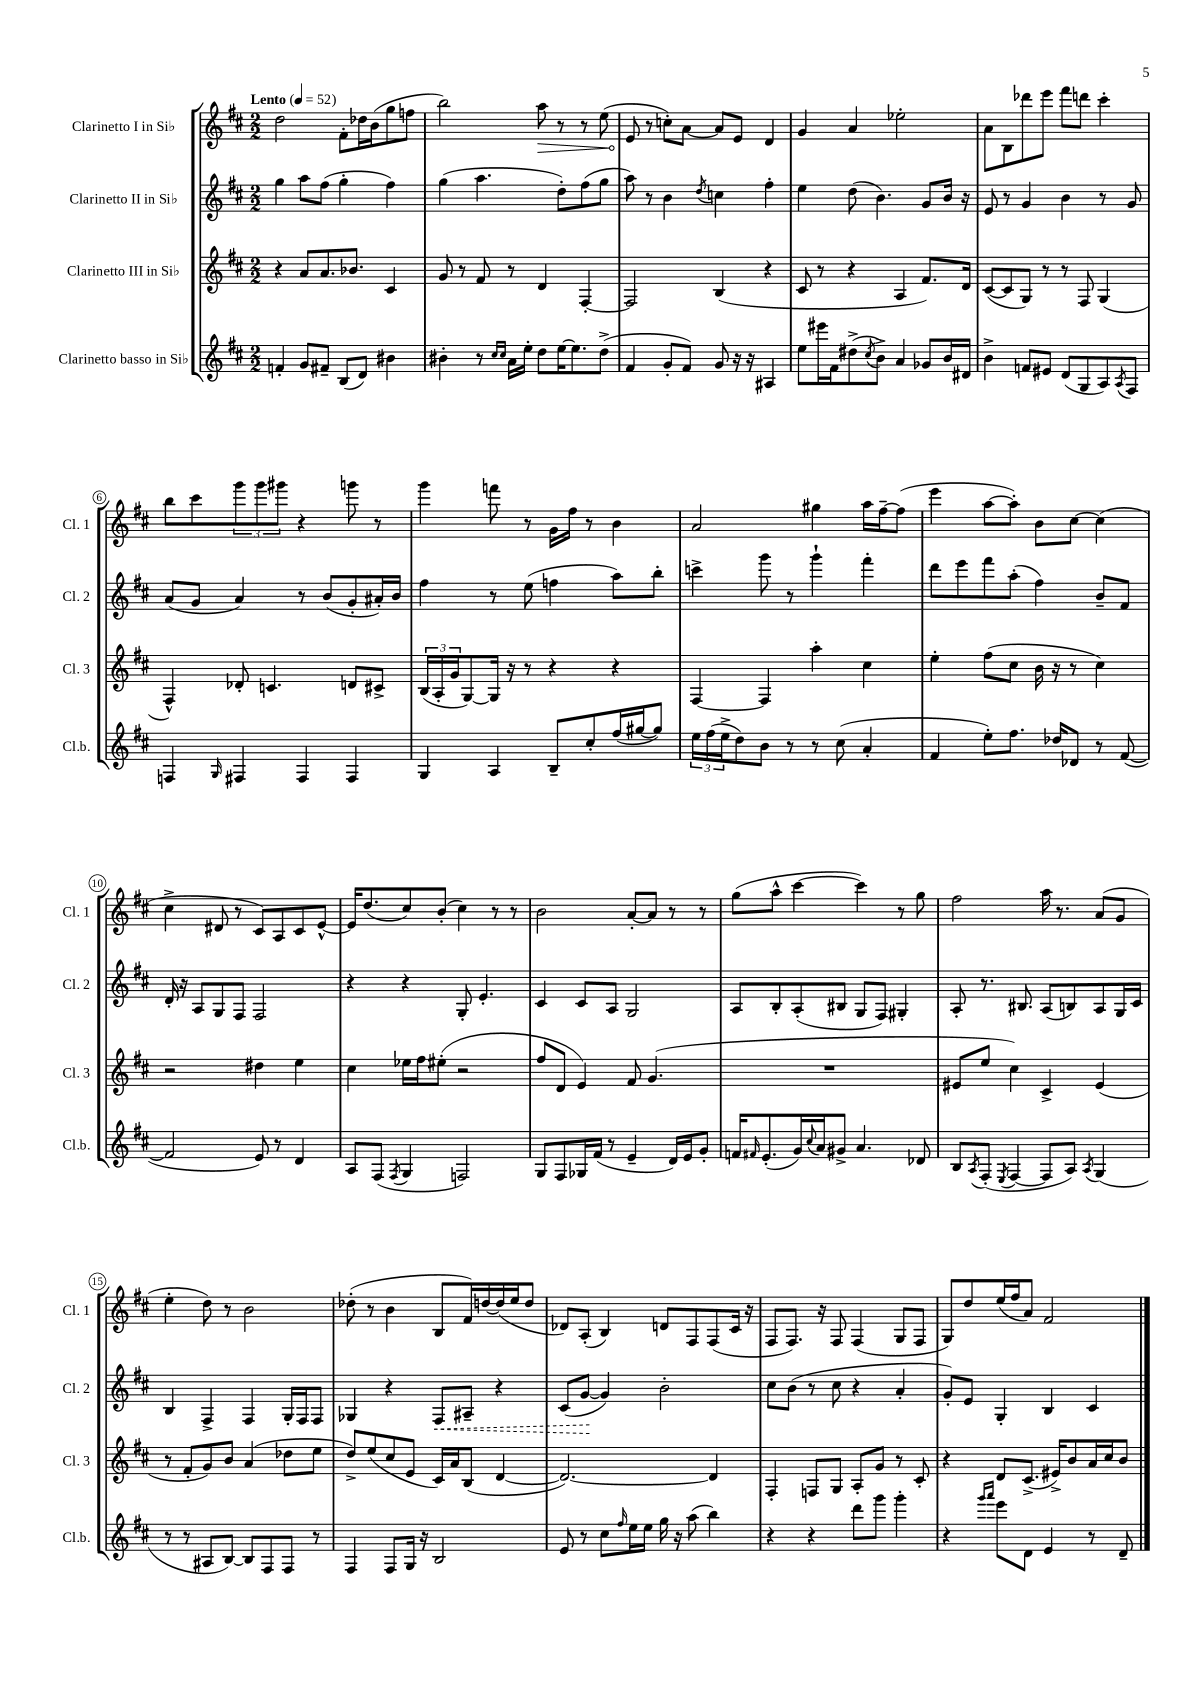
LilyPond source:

<<
\new StaffGroup <<
\new Staff = "s0" \with { instrumentName = "Clarinetto I in Sib" shortInstrumentName = "Cl. 1" } {
    \clef treble \key d \major \numericTimeSignature \time 2/2 \tempo "Lento" 4 = 52
    d''2 fis'8-. des''16 b'16( g''8 f''8 |
    b''2) \once \override Hairpin.circled-tip = ##t a''8\> r8 r8 e''8( |
    e'8\! r8 c''8-.) a'8~ a'8 e'8 d'4 |
    g'4 a'4 ees''2-. |
    a'8 b8 des'''8 e'''8 fis'''8 d'''8 cis'''4-. |
    b''8 cis'''8 \tuplet 3/2 { g'''8 g'''8 gis'''8 } r4 g'''8 r8 |
    g'''4 f'''8 r8 g'16 fis''16 r8 b'4 |
    a'2 gis''4 a''16 fis''16~-- fis''8( |
    e'''4 a''8~ a''8-.) b'8 cis''8~ cis''4( |
    cis''4-> dis'8 r8 cis'8) a8 cis'8 e'8~-^ |
    e'16 d''8.( cis''8) b'8-.( cis''4) r8 r8 |
    b'2 a'8~-. a'8 r8 r8 |
    g''8( a''8-^ cis'''4~ cis'''4) r8 g''8 |
    fis''2 a''16 r8. a'8( g'8 |
    e''4-. d''8) r8 b'2 |
    des''8-.( r8 b'4 b8 fis'16) d''16~ d''16( e''16 d''8 |
    des'8) a8-.( b4) d'8 fis8 fis8( cis'16 r16 |
    fis8 fis8.) r16 fis8 fis4( g8 fis8 |
    g8) d''8 e''16( fis''16 a'8) fis'2 \bar "|." |
}
\new Staff = "s1" \with { instrumentName = "Clarinetto II in Sib" shortInstrumentName = "Cl. 2" } {
    \clef treble \key d \major \numericTimeSignature \time 2/2
    g''4 a''8 fis''8( g''4-. fis''4) |
    g''4( a''4. d''8-.) fis''8( g''8 |
    a''8) r8 b'4 \acciaccatura { d''8 } c''4 fis''4-. |
    e''4 d''8( b'4.) g'8 b'16 r16 |
    e'8 r8 g'4 b'4 r8 g'8 |
    a'8( g'8 a'4) r8 b'8( g'8-. ais'16-.) b'16 |
    fis''4 r8 e''8( f''4 a''8) b''8-. |
    c'''4-> g'''8 r8 g'''4-! fis'''4-. |
    d'''8 e'''8 fis'''8 a''8-.( fis''4) b'8-- fis'8 |
    d'16-. r16 a8 g8 fis8 fis2 |
    r4 r4 g8-. e'4.-. |
    cis'4 cis'8 a8 g2 |
    a8 b8-. a8-.( bis8 g8 fis8) gis4-. |
    a8-. r8. bis8. a8( b8) a8 g16 cis'16 |
    b4 fis4-> fis4 g16-. fis16 fis8 |
    ges4 r4 \once \override Hairpin.style = #'dashed-line fis8\< ais8-- r4 |
    cis'8( g'8~\! g'4) b'2-. |
    cis''8 b'8( r8 cis''8 r4 a'4-. |
    g'8-.) e'8 g4-. b4 cis'4 \bar "|." |
}
\new Staff = "s2" \with { instrumentName = "Clarinetto III in Sib" shortInstrumentName = "Cl. 3" } {
    \clef treble \key d \major \numericTimeSignature \time 2/2
    r4 a'8 a'8. bes'8. cis'4 |
    g'8 r8 fis'8 r8 d'4 fis4~-. |
    fis2 b4( r4 |
    cis'8 r8 r4 a4 fis'8.) d'16 |
    cis'8~( cis'8 g8) r8 r8 fis8 g4( |
    fis4-^) des'8-. c'4. d'8 cis'8-> |
    \tuplet 3/2 { b16( a16-. g'16 } g8~) g16 r16 r8 r4 r4 |
    fis4~ fis4 a''4-. cis''4 |
    e''4-. fis''8( cis''8 b'16 r16 r8 cis''4) |
    r2 dis''4 e''4 |
    cis''4 ees''16 fis''16 eis''8-.( r2 |
    fis''8 d'8 e'4) fis'8 g'4.( |
    R1 |
    eis'8 e''8 cis''4) cis'4-> eis'4( |
    r8 fis'8-. g'8) b'8 a'4( des''8 e''8 |
    d''8->) e''8( cis''8 e'8 cis'16) a'16 b8( d'4~ |
    d'2.~) d'4 |
    fis4-. f8 g8 a8-. g'8 r8 cis'8-. |
    r4 d'8 cis'8.->( eis'16->) b'8 a'16 cis''16 b'8 \bar "|." |
}
\new Staff = "s3" \with { instrumentName = "Clarinetto basso in Sib" shortInstrumentName = "Cl.b." } {
    \clef treble \key d \major \numericTimeSignature \time 2/2
    f'4-. g'8 fis'8-- b8( d'8) bis'4 |
    bis'4-. r8 \grace { cis''16 cis''16 } a'16 e''16-. d''8 e''16~ e''8. d''8->( |
    fis'4 g'8-. fis'8) g'8 r16 r16 ais4 |
    e''8 eis'''16 fis'16 dis''8->( \acciaccatura { cis''8 } b'8->) a'4 ges'8 b'16 dis'16 |
    b'4-> f'8 eis'8 d'8( g8 a8) \acciaccatura { a8 } fis8 |
    f4 \grace { g16 } fis4 fis4 fis4 |
    g4 a4 b8-- cis''8-. fis''16( gis''16~ gis''8) |
    \tuplet 3/2 { e''16 fis''16( e''16-> } d''8) b'8 r8 r8 cis''8( a'4-. |
    fis'4 e''8-.) fis''8. des''16 des'8 r8 fis'8~( |
    fis'2 e'8) r8 d'4 |
    a8 fis8( \acciaccatura { fis8 } g4 f2) |
    g8 fis8 ges16 fis'16( r8 e'4-- d'16) e'16 g'8-. |
    f'16 \grace { fis'16 } e'8.-.( g'16) \appoggiatura { cis''8 } a'16 gis'8-> a'4. des'8 |
    b8 \acciaccatura { a8 } fis8-.( \acciaccatura { e8 } fis4~ fis8 a8) \acciaccatura { a8 } g4( |
    r8 r8 ais8 b8~) b8 fis8 fis8 r8 |
    fis4 fis8 g16 r16 b2 |
    e'8 r8 cis''8 \grace { fis''16 } e''16 e''16 g''16 r16 a''8( b''4) |
    r4 r4 d'''8 g'''8 g'''4-. |
    r4 \grace { g'''16 a'''16 } e'''8 d'8 e'4 r8 d'8-- \bar "|." |
}
>>
>>
\layout { \context { \Score \override BarNumber.stencil = #(make-stencil-circler 0.1 0.3 ly:text-interface::print) } }
